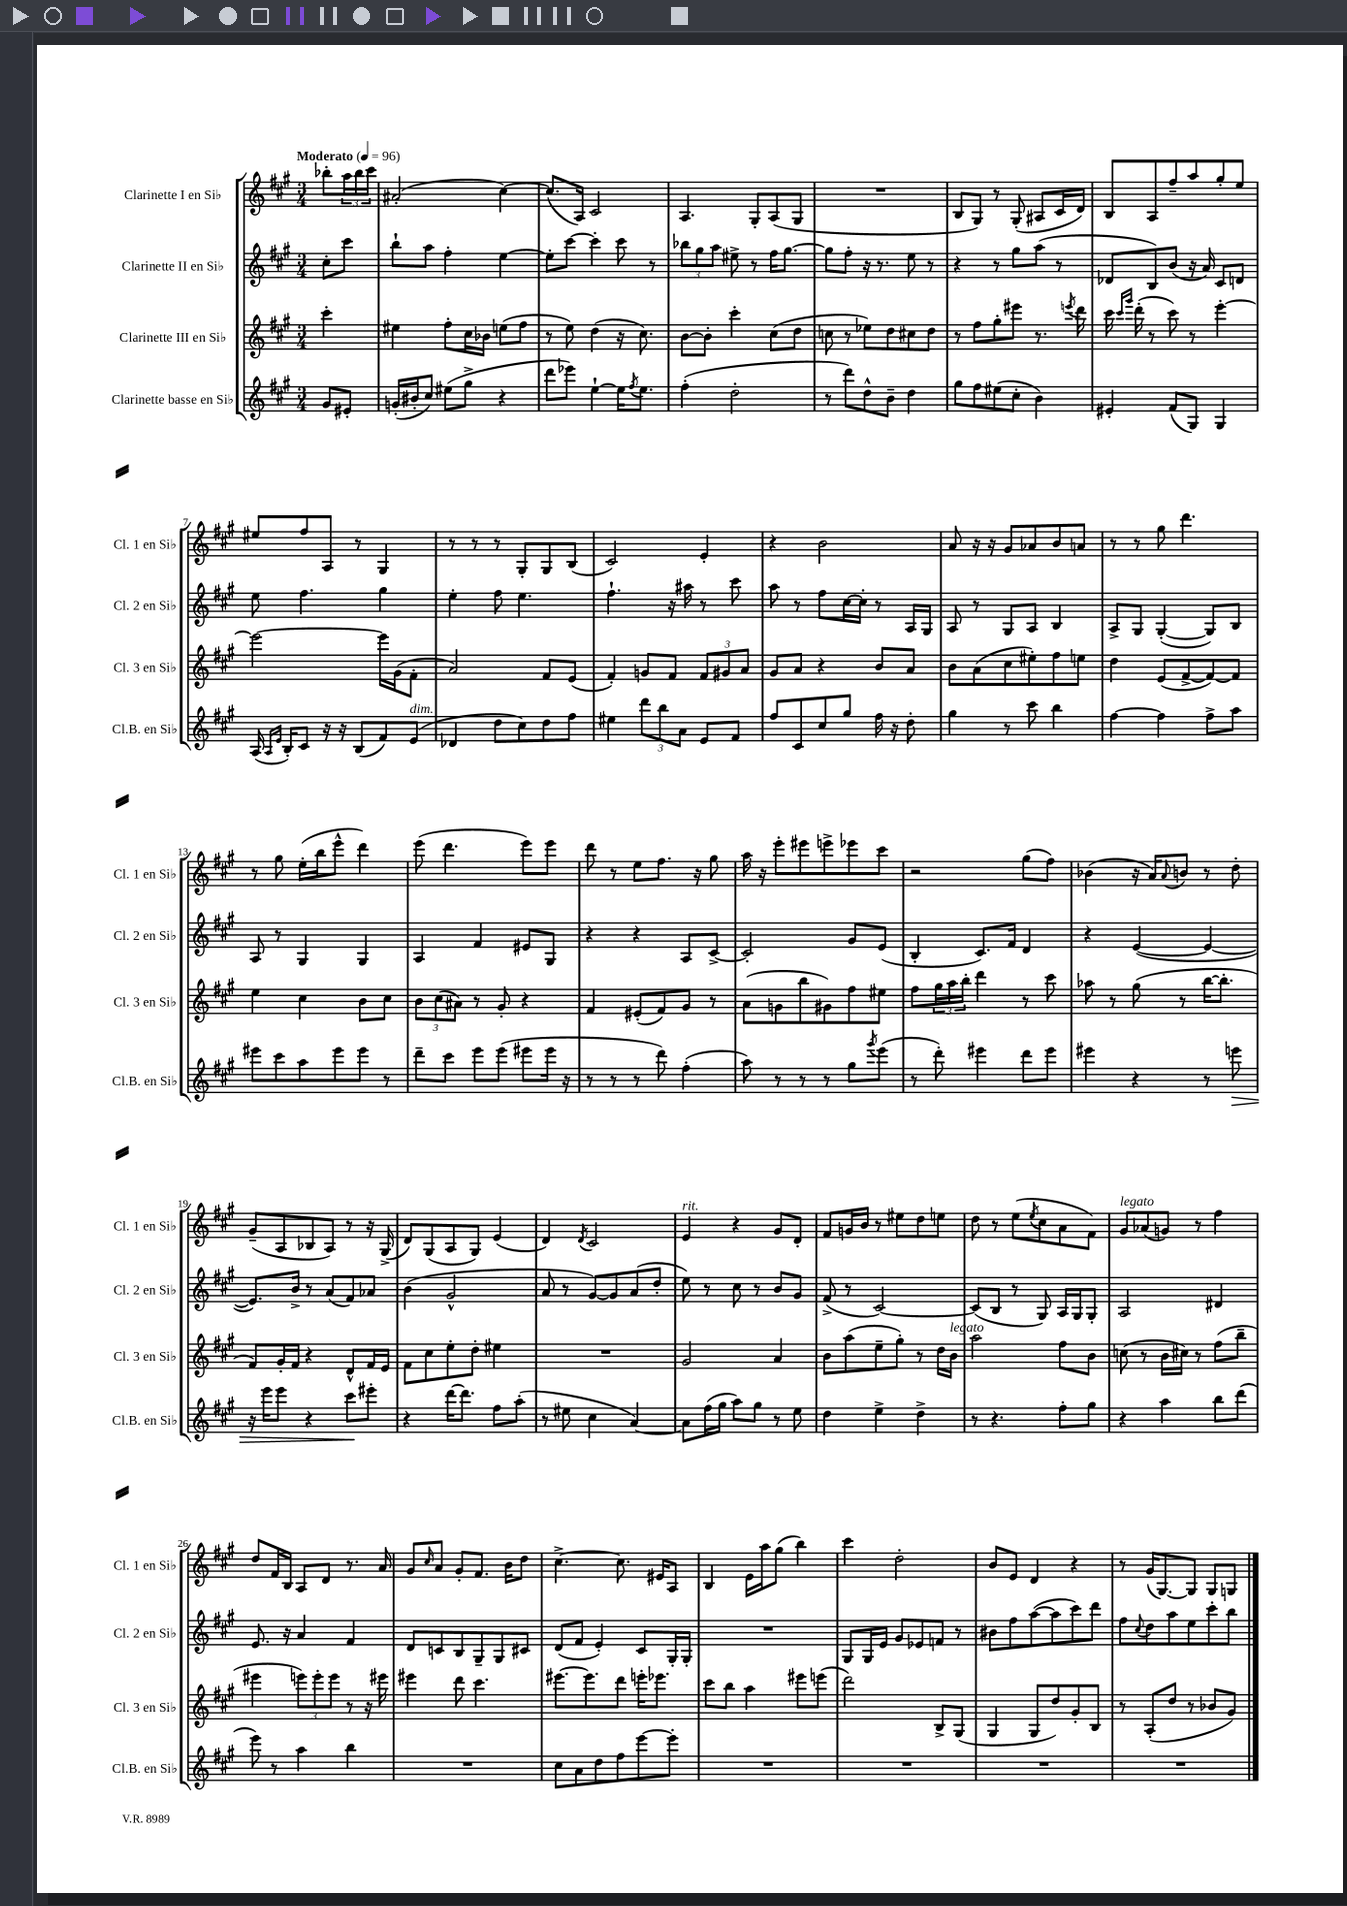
<<
\new StaffGroup <<
\new Staff = "s0" \with { instrumentName = "Clarinette I en Sib" shortInstrumentName = "Cl. 1 en Sib" } {
    \clef treble \key a \major \numericTimeSignature \time 3/4 \partial 4 \tempo "Moderato" 4 = 96
    bes''8-. \tuplet 3/2 { a''16 bes''16 cis'''16 } |
    ais'2-.( cis''4~) |
    cis''8.( a16) cis'2 |
    a4. gis8-. a8( gis8 |
    R2. |
    b8 gis8) r8 gis8-.( ais8 cis'16 d'16) |
    b8 a8 fis''8-- a''8 gis''8-. e''8 |
    eis''8 fis''8 a8 r8 gis4 |
    r8 r8 r8 gis8-. gis8 b8( |
    cis'2) e'4-. |
    r4 b'2 |
    a'8 r16 r16 gis'8 aes'8 b'8 a'8 |
    r8 r8 gis''8 d'''4. |
    r8 gis''8 e''16-.( b''16 e'''8-^ d'''4) |
    e'''8( d'''4. e'''8) e'''8 |
    d'''8 r8 e''8 fis''8. r16 gis''8 |
    a''16 r16 e'''8-. eis'''8 e'''8-> ees'''8 cis'''8 |
    r2 gis''8( fis''8) |
    bes'4( r16 a'16) \appoggiatura { a'8 } b'8 r8 d''8-. |
    gis'8--( a8 bes8 a8) r8 r16 gis16->( |
    d'8) gis8( a8 gis8) e'4( |
    d'4) \acciaccatura { d'8 } cis'2 |
    e'4^\markup { \italic "rit." } r4 gis'8 d'8-. |
    fis'8 g'16 b'16 r8 eis''8 d''8 e''8 |
    d''8 r8 e''8( \acciaccatura { e''8 } cis''8 a'8 fis'8) |
    gis'8^\markup { \italic "legato" } aes'8( g'8) r8 fis''4 |
    d''8 fis'16 b16 a8 d'8 r8. a'16 |
    gis'8 \grace { cis''16 } a'8 gis'8-. fis'8. b'16 d''8 |
    cis''4.~-> cis''8. eis'16 a8 |
    b4 e'16 a''16 gis''8( b''4) |
    cis'''4 d''2-. |
    b'8 e'8 d'4 r4 |
    r8 gis'16( gis8.~) gis8 gis8 g8 \bar "|." |
}
\new Staff = "s1" \with { instrumentName = "Clarinette II en Sib" shortInstrumentName = "Cl. 2 en Sib" } {
    \clef treble \key a \major \numericTimeSignature \time 3/4 \partial 4
    cis''8-. cis'''8 |
    b''8-! a''8 fis''4-. e''4~ |
    e''8-. cis'''8~ cis'''4-. cis'''8 r8 |
    \tuplet 3/2 { bes''8 gis''8 a''8 } eis''8-> r8 fis''16 gis''8.~ |
    gis''8 fis''8-. r16 r8. e''8 r8 |
    r4 r8 gis''8 a''8( r8 |
    des'8 b8) b'8( r16 a'16) cis'8 d'8 |
    e''8 fis''4. gis''4 |
    e''4-. fis''8 e''4. |
    fis''4.-! r16 ais''16 r8 cis'''8 |
    a''8 r8 fis''8 cis''16~ cis''16-. r8 a16 gis16 |
    a8 r8 gis8 a8 b4 |
    a8-> gis8 gis4~-.( gis8) b8 |
    a8 r8 gis4 gis4 |
    a4 fis'4 eis'8 gis8 |
    r4 r4 a8 cis'8~-> |
    cis'2-. gis'8 e'8( |
    b4-. cis'8.) fis'16 d'4 |
    r4 e'4~( e'4~ |
    e'8.) b'16-> r8 a'8( fis'8) aes'8 |
    b'4( gis'2-^ |
    a'8 r8 gis'8~) gis'8 a'8( d''8-. |
    e''8) r8 cis''8 r8 b'8 gis'8 |
    fis'8->( r8 cis'2~) |
    cis'8( b8 r8 gis8) a16 gis16 gis8-. |
    a2 dis'4 |
    e'8. r16 a'4 fis'4 |
    d'8 c'8 b8 gis8-- gis8 cis'8 |
    d'8( fis'8 e'4-.) cis'8 gis16-. gis16-. |
    R2. |
    gis8 gis16 e'16 gis'8 ees'8 f'8 r8 |
    bis'8 fis''8 a''8~( a''8 cis'''8) d'''8 |
    fis''8 \appoggiatura { cis''8 } d''8 a''8 e''8 cis'''8-. b''8 \bar "|." |
}
\new Staff = "s2" \with { instrumentName = "Clarinette III en Sib" shortInstrumentName = "Cl. 3 en Sib" } {
    \clef treble \key a \major \numericTimeSignature \time 3/4 \partial 4
    cis'''4-. |
    eis''4 fis''8-. cis''16 bes'16 e''8( fis''8 |
    r8 e''8) d''4( r16 cis''8.) |
    b'8~ b'8-. cis'''4-. cis''8( d''8 |
    c''8 r8 ees''8) d''8 cis''8 d''8 |
    r8 fis''8 gis''8-. eis'''8 r8. \acciaccatura { e'''8 } d'''16 |
    cis'''16 \grace { cis'''16 gis'''16 } d'''16-.( r8 cis'''8) r8 e'''4~-. |
    e'''2~ e'''16 gis'16( fis'8-. |
    a'2) fis'8 e'8( |
    fis'4-.) g'8 fis'8 \tuplet 3/2 { fis'8 gis'8 a'8 } |
    gis'8 a'8 r4 b'8 a'8 |
    b'8 a'8( cis''8 eis''8-.) fis''8 e''8 |
    d''4 e'8( fis'8~-> fis'8~) fis'8 |
    e''4 cis''4 b'8 cis''8 |
    \tuplet 3/2 { b'8 cis''8( ais'8) } r8 gis'8-. r4 |
    fis'4 eis'8-.( fis'8) gis'8 r8 |
    a'8( g'8 b''8 gis'8) fis''8 eis''8 |
    fis''8 \tuplet 3/2 { gis''16 a''16 b''16-. } d'''4 r8 cis'''8 |
    aes''8 r8 gis''8( r8 b''16~ b''8.-. |
    fis'8) gis'16-. fis'16 r4 d'8-^ fis'16 e'16 |
    fis'8 cis''8 e''8-. d''8-. eis''4 |
    R2. |
    gis'2 a'4 |
    b'8 a''8( e''8-- gis''8-.) r8 d''16 b'16^\markup { \italic "legato" } |
    a''2 fis''8 b'8 |
    c''8( r8 b'16 cis''16) r8 fis''8( b''8-- |
    eis'''4 \tuplet 3/2 { e'''8) e'''8-. e'''8 } r8 r16 eis'''16 |
    eis'''4 d'''8 cis'''4. |
    eis'''8.~ eis'''8. d'''8 e'''16-. ees'''8. |
    cis'''8 b''8 a''4 eis'''8 e'''8( |
    d'''2) b8-> gis8( |
    gis4 gis8 d''8) gis'8-. b8 |
    r8 a8-.( d''8 r8 bes'8 gis'8) \bar "|." |
}
\new Staff = "s3" \with { instrumentName = "Clarinette basse en Sib" shortInstrumentName = "Cl.B. en Sib" } {
    \clef treble \key a \major \numericTimeSignature \time 3/4 \partial 4
    gis'8 eis'8-. |
    g'16-.( bis'16-. cis''8) eis''8( gis''8-> r4 |
    d'''8 ees'''8) e''4~-! e''16 \acciaccatura { fis''8 } e''8. |
    fis''4-.( d''2-. |
    r8 d'''8) d''8-^ b'8-- d''4 |
    gis''8 fis''8 eis''8( cis''8-. b'4) |
    eis'4-. fis'8( gis8) gis4 |
    a16( \grace { a16 e'16 } b16-.) cis'8 r16 r16 b8( fis'8) e'8^\markup { \italic "dim." }( |
    des'4 d''8 cis''8) d''8 fis''8 |
    eis''4 \tuplet 3/2 { d'''8 b''8 a'8 } e'8 fis'8 |
    fis''8 cis'8 cis''8 gis''8 fis''16 r16 d''8-. |
    gis''4 r8 cis'''8 b''4 |
    fis''4~ fis''4 fis''8-> a''8 |
    eis'''8 cis'''8 a''8 eis'''8 eis'''8 r8 |
    d'''8-- cis'''8 e'''8 e'''8( eis'''8 eis'''16 r16 |
    r8 r8 r8 d'''8) fis''4-.( |
    a''8) r8 r8 r8 gis''8 \acciaccatura { gis'''8 } e'''8( |
    r8 d'''8-.) eis'''4 d'''8 eis'''8 |
    eis'''4 r4 r8 e'''8\> |
    r16 e'''16 e'''8 r4 cis'''8\! eis'''8-. |
    r4 d'''16~ d'''8. fis''8 a''8-.( |
    r8 eis''8 cis''4 a'4~) |
    a'8 fis''16( gis''16 a''8) gis''8 r8 e''8 |
    d''4 e''4-> d''4-> |
    r8 r4. fis''8-. gis''8 |
    r4 a''4 b''8 d'''8( |
    e'''8) r8 a''4 b''4 |
    R2. |
    cis''8 a'8 d''8 fis''8 e'''8~ e'''8-. |
    R2. |
    R2. |
    R2. |
    R2. \bar "|." |
}
>>
>>
